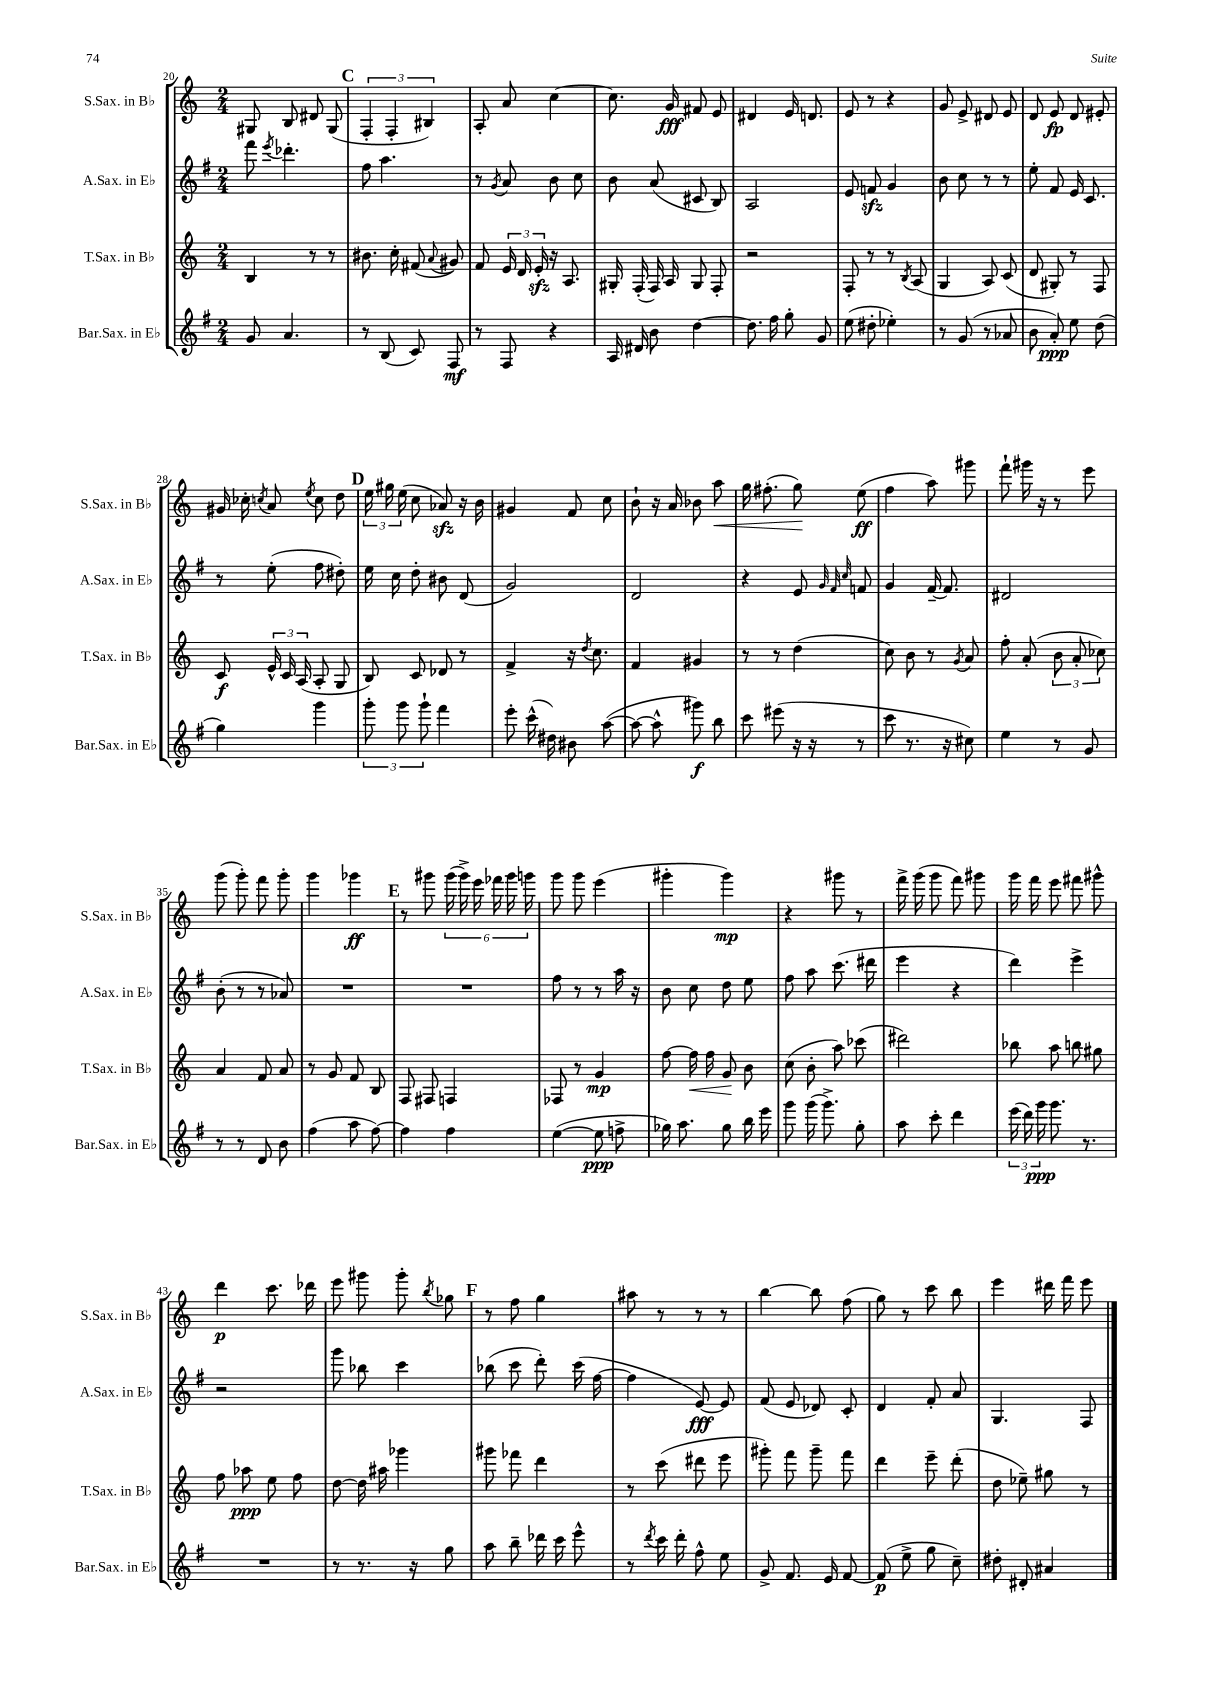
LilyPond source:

<<
\new StaffGroup <<
\new Staff = "s0" \with { instrumentName = "S.Sax. in Bb" shortInstrumentName = "S.Sax. in Bb" } {
    \clef treble \key c \major \numericTimeSignature \time 2/4
    \autoBeamOff gis8 b8 dis'8 gis8( |
    \mark \markup { \bold "C" } \tuplet 3/2 { f4-. f4-. bis4) } |
    a8-. a'8 c''4~ |
    c''8. g'16\fff fis'8 e'8 |
    dis'4 e'16 d'8. |
    e'8 r8 r4 |
    g'8 e'8-> dis'8 e'8 |
    d'8 e'8\fp d'8 eis'8-. |
    gis'16 ces''16-. \acciaccatura { c''8 } a'8 \acciaccatura { e''8 } c''8 d''8 |
    \mark \markup { \bold "D" } \tuplet 3/2 { e''16 gis''16 e''16( } c''8 aes'8\sfz) r16 b'16 |
    gis'4 f'8 c''8 |
    b'8-! r16 a'16 bes'8 a''8\< |
    g''16 fis''8.-.( g''8\!) e''8\ff( |
    f''4 a''8) gis'''8 |
    f'''8-! gis'''16 r16 r8 e'''8 |
    g'''8( g'''8-.) f'''8 g'''8-. |
    g'''4 ges'''4\ff |
    \mark \markup { \bold "E" } r8 gis'''8 \tuplet 6/4 { gis'''16( gis'''16->) e'''16 fes'''16 gis'''16 g'''16 } |
    g'''8 g'''8 e'''4( |
    gis'''4-. gis'''4\mp) |
    r4 gis'''8 r8 |
    f'''16-> g'''16( g'''8 f'''8) gis'''8 |
    g'''16 f'''16 e'''8 fis'''8 gis'''8-^ |
    d'''4\p c'''8. des'''16 |
    e'''8 gis'''8 gis'''8-. \acciaccatura { b''8 } ges''8 |
    \mark \markup { \bold "F" } r8 f''8 g''4 |
    ais''8 r8 r8 r8 |
    b''4~ b''8 f''8( |
    g''8) r8 c'''8 b''8 |
    e'''4 dis'''16 f'''16 e'''8 \bar "|." |
}
\new Staff = "s1" \with { instrumentName = "A.Sax. in Eb" shortInstrumentName = "A.Sax. in Eb" } {
    \clef treble \key g \major \numericTimeSignature \time 2/4
    \autoBeamOff fis'''8 \acciaccatura { e'''8 } des'''4.-. |
    \mark \markup { \bold "C" } fis''8 a''4. |
    r8 \acciaccatura { g'8 } a'8 b'8 c''8 |
    b'8 a'8( cis'8 b8) |
    a2 |
    e'8 f'8\sfz g'4 |
    b'8 c''8 r8 r8 |
    e''8-. fis'8 e'16 c'8. |
    r8 e''8-.( fis''8 dis''8-.) |
    \mark \markup { \bold "D" } e''16 c''16 d''8-. bis'8 d'8( |
    g'2) |
    d'2 |
    r4 e'8 \grace { g'32 fis'32 c''32 } f'8 |
    g'4 fis'16~-- fis'8. |
    dis'2 |
    b'8-.( r8 r8 aes'8) |
    R2 |
    \mark \markup { \bold "E" } R2 |
    fis''8 r8 r8 a''16 r16 |
    b'8 c''8 d''8 e''8 |
    fis''8 a''8 c'''8.( dis'''16 |
    e'''4 r4 |
    d'''4) e'''4-> |
    r2 |
    g'''8 bes''8 c'''4 |
    \mark \markup { \bold "F" } bes''8( c'''8 d'''8-.) c'''16( fis''16~ |
    fis''4 e'8~\fff) e'8 |
    fis'8( e'8 des'8) c'8-. |
    d'4 fis'8-. a'8 |
    g4. fis8 \bar "|." |
}
\new Staff = "s2" \with { instrumentName = "T.Sax. in Bb" shortInstrumentName = "T.Sax. in Bb" } {
    \clef treble \key c \major \numericTimeSignature \time 2/4
    \autoBeamOff b4 r8 r8 |
    \mark \markup { \bold "C" } bis'8. c''16-. fis'8( \appoggiatura { a'8 } gis'8) |
    f'8 \tuplet 3/2 { e'16 d'16 e'16-.\sfz } r16 a8. |
    gis16-. f16-.( f16) a16 gis8 f8-. |
    r2 |
    f8-. r8 r8 \acciaccatura { b8 } a8( |
    g4 a8) c'8( |
    d'8 gis8-.) r8 f8 |
    c'8\f \tuplet 3/2 { e'16-^ c'16 a16( } a8-. g8 |
    \mark \markup { \bold "D" } b8) c'8 des'8 r8 |
    f'4-> r16 \acciaccatura { d''8 } c''8. |
    f'4 gis'4 |
    r8 r8 d''4( |
    c''8) b'8 r8 \acciaccatura { g'8 } a'8 |
    f''8-. a'8-.( \tuplet 3/2 { b'8 a'8-. ces''8) } |
    a'4 f'8 a'8 |
    r8 g'8 f'8 b8 |
    \mark \markup { \bold "E" } f8 fis8 f4 |
    fes8 r8 g'4\mp |
    f''8~ f''16\< f''16 g'8\! b'8 |
    c''8( b'8-. a''8) ces'''8( |
    dis'''2) |
    bes''8 a''8 b''8 gis''8 |
    f''8 aes''8\ppp e''8 f''8 |
    d''8~ d''16 ais''16 ges'''4 |
    \mark \markup { \bold "F" } gis'''8 fes'''8 d'''4 |
    r8 c'''8( dis'''8 e'''8 |
    gis'''8-.) f'''8 gis'''8-- f'''8 |
    d'''4 e'''8-- d'''8-.( |
    d''8 ees''8--) gis''8 r8 \bar "|." |
}
\new Staff = "s3" \with { instrumentName = "Bar.Sax. in Eb" shortInstrumentName = "Bar.Sax. in Eb" } {
    \clef treble \key g \major \numericTimeSignature \time 2/4
    \autoBeamOff g'8 a'4. |
    \mark \markup { \bold "C" } r8 b8( c'8) fis8\mf |
    r8 fis8 r4 |
    a16 dis'16 b'8 d''4~ |
    d''8. fis''16 g''8-. g'8 |
    e''8( dis''8-. ees''4-.) |
    r8 g'8( r8 aes'8 |
    b'8 a'8-.\ppp) e''8 d''8( |
    g''4) g'''4 |
    \mark \markup { \bold "D" } \tuplet 3/2 { g'''8-. g'''8 g'''8-! } fis'''4 |
    e'''8-. c'''16-^( dis''16) bis'8 a''8~( |
    a''8~ a''8-^ gis'''8\f) b''8 |
    c'''8 eis'''8( r16 r16 r8 |
    c'''8 r8. r16 cis''8) |
    e''4 r8 g'8 |
    r8 r8 d'8 b'8 |
    fis''4( a''8 fis''8~) |
    \mark \markup { \bold "E" } fis''4 fis''4 |
    e''4~( e''8\ppp f''8-> |
    ges''16) a''8. ges''8 b''16 e'''16 |
    g'''8 g'''16( g'''8.->) g''8-. |
    a''8 c'''8-. d'''4 |
    \tuplet 3/2 { e'''16( d'''16) g'''16\ppp } g'''8. r8. |
    R2 |
    r8 r8. r16 g''8 |
    \mark \markup { \bold "F" } a''8 b''8-- des'''16 c'''16 e'''8-^ |
    r8 \acciaccatura { d'''8 } c'''16 d'''16-. fis''8-^ e''8 |
    g'8-> fis'8. e'16 fis'8~ |
    fis'8\p( e''8-> g''8 c''8--) |
    dis''8-. dis'8-. ais'4 \bar "|." |
}
>>
>>
\layout { \context { \Score currentBarNumber = #20 } }
